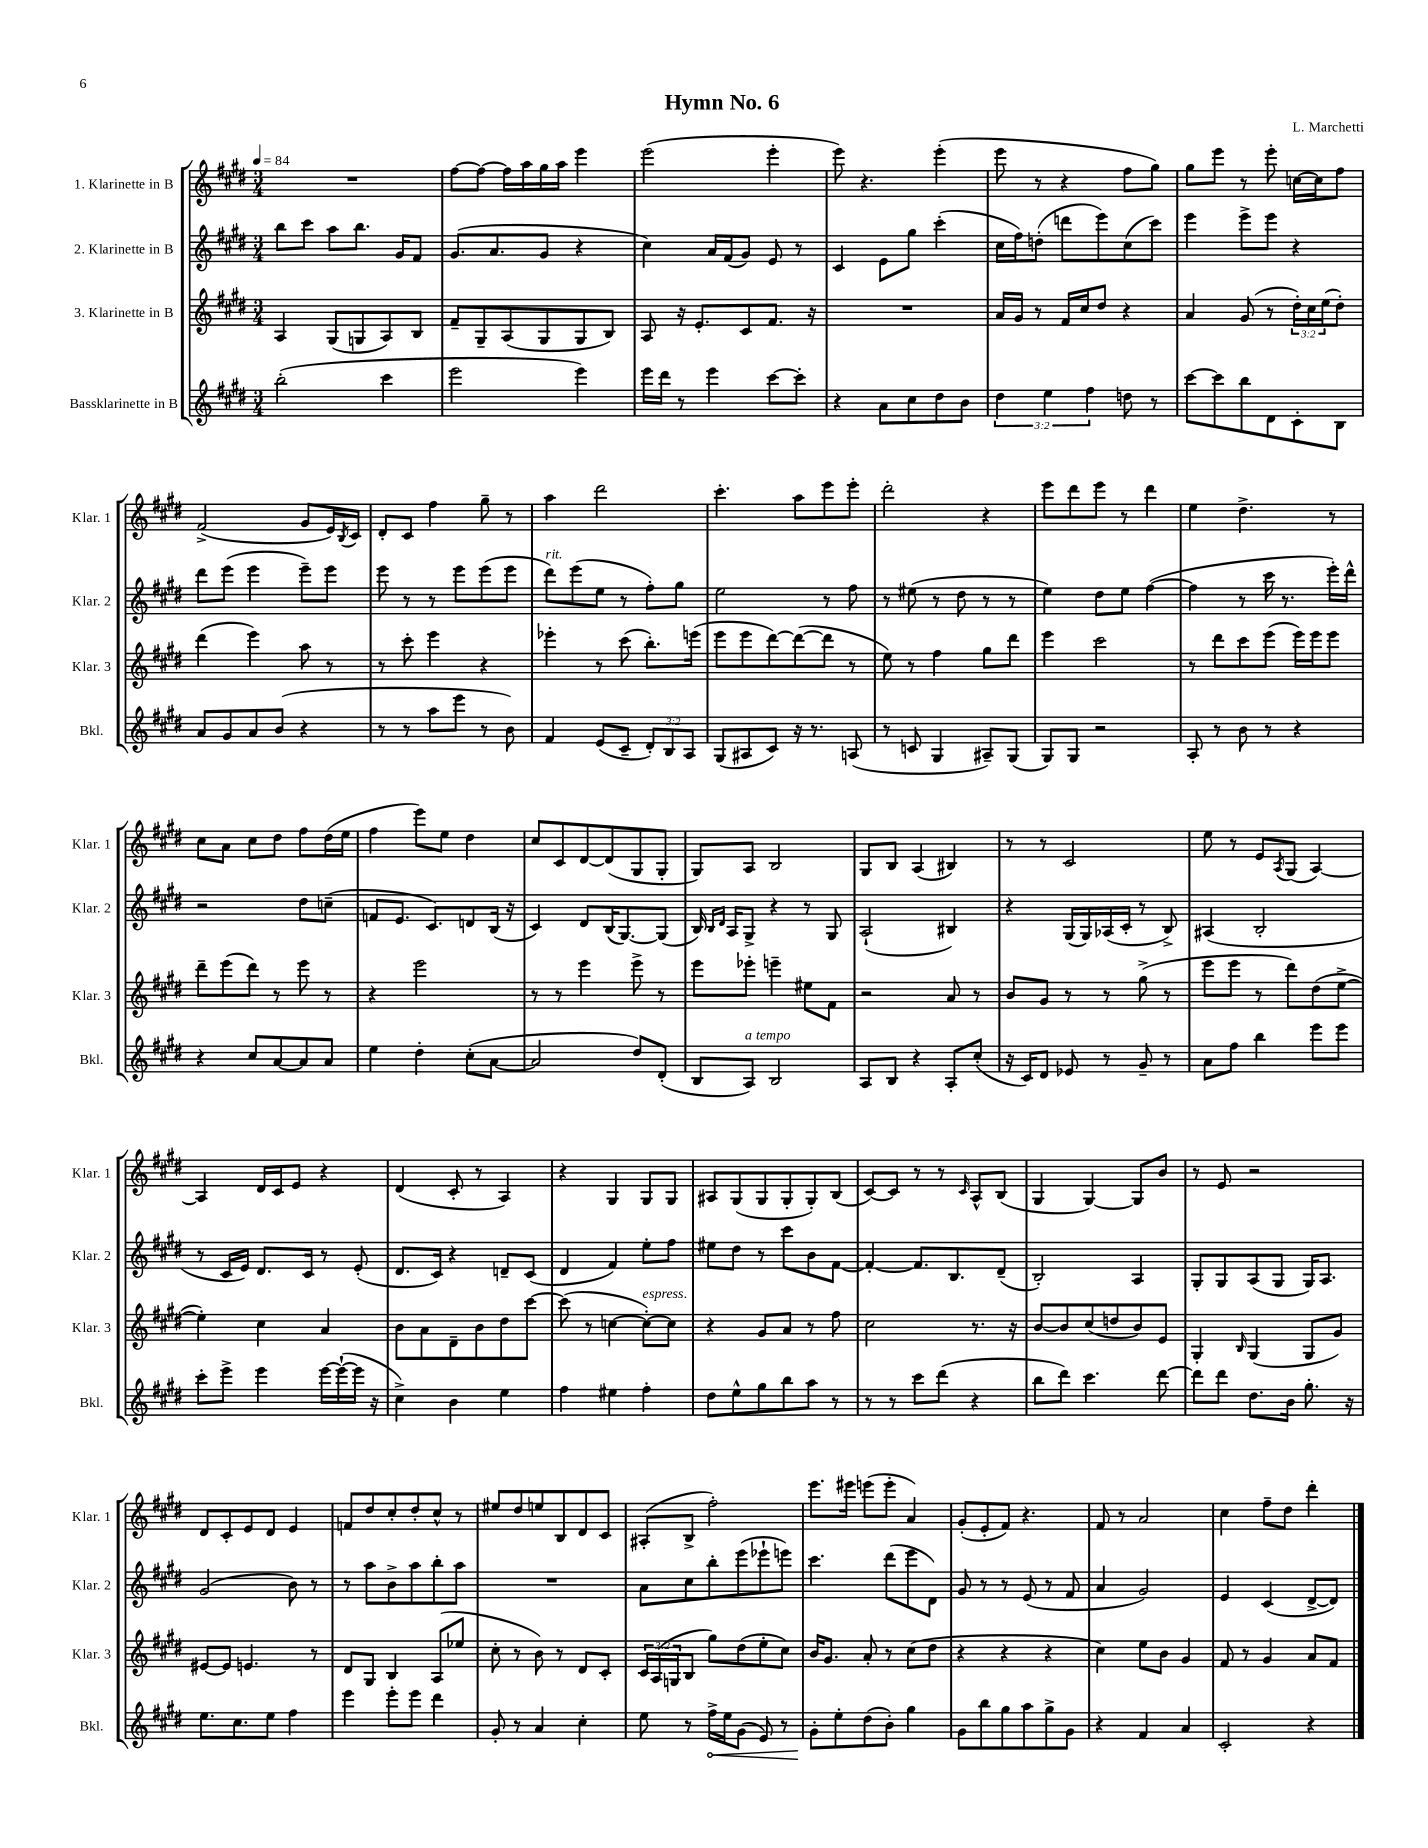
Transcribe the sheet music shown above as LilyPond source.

\header { title = "Hymn No. 6" composer = "L. Marchetti" }
<<
\new StaffGroup <<
\new Staff = "s0" \with { instrumentName = "1. Klarinette in B" shortInstrumentName = "Klar. 1" } {
    \clef treble \key e \major \numericTimeSignature \time 3/4 \tempo 4 = 84
    R2. |
    fis''8~ fis''8~ fis''16 a''16 gis''16 a''16 e'''4 |
    e'''2( e'''4-. |
    e'''8) r4. e'''4-.( |
    e'''8 r8 r4 fis''8 gis''8) |
    gis''8 e'''8 r8 e'''8-. c''16~ c''16 fis''8 |
    fis'2->( gis'8 e'16) \acciaccatura { b8 } cis'16 |
    dis'8-. cis'8 fis''4 gis''8-- r8 |
    a''4 dis'''2 |
    cis'''4.-. a''8 e'''8 e'''8-. |
    dis'''2-. r4 |
    e'''8 dis'''8 e'''8 r8 dis'''4 |
    e''4 dis''4.-> r8 |
    cis''8 a'8 cis''8 dis''8 fis''8 dis''16( e''16 |
    fis''4 e'''8) e''8 dis''4 |
    cis''8 cis'8 dis'8~ dis'8( gis8 gis8-. |
    gis8) a8 b2 |
    gis8 b8 a4( bis4) |
    r8 r8 cis'2 |
    e''8 r8 e'8 \acciaccatura { a8 } gis8( a4~) |
    a4 dis'16 cis'16 e'8 r4 |
    dis'4( cis'8-. r8 a4) |
    r4 gis4 gis8 gis8 |
    ais8 gis8( gis8 gis8-. gis8-.) b8( |
    cis'8~) cis'8 r8 r8 \grace { cis'16 } a8-^ b8( |
    gis4 gis4~) gis8 b'8 |
    r8 e'8 r2 |
    dis'8 cis'8-. e'8 dis'8 e'4 |
    f'8 dis''8 cis''8-. dis''8-. cis''8-^ r8 |
    eis''8 dis''8 e''8 b8 dis'8 cis'8 |
    ais8-.( b8-> fis''2-.) |
    e'''8. eis'''16 e'''8( e'''8-. a'4) |
    gis'8-.( e'8-. fis'8) r4. |
    fis'8 r8 a'2 |
    cis''4 fis''8-- dis''8 dis'''4-. \bar "|." |
}
\new Staff = "s1" \with { instrumentName = "2. Klarinette in B" shortInstrumentName = "Klar. 2" } {
    \clef treble \key e \major \numericTimeSignature \time 3/4
    b''8 cis'''8 a''8 b''8. gis'16 fis'8 |
    gis'8.( a'8. gis'8 r4 |
    cis''4) a'16 fis'16( gis'8) e'8 r8 |
    cis'4 e'8 gis''8 cis'''4-.( |
    cis''16 fis''16) d''8-.( d'''8 e'''8) cis''8( cis'''8) |
    e'''4 e'''8-> e'''8 r4 |
    dis'''8 e'''8( e'''4 e'''8--) e'''8 |
    e'''8 r8 r8 e'''8 e'''8( e'''8 |
    dis'''8^\markup { \italic "rit." }) e'''8( e''8 r8 fis''8-.) gis''8 |
    e''2 r8 fis''8 |
    r8 eis''8( r8 dis''8 r8 r8 |
    e''4) dis''8 e''8 fis''4~( |
    fis''4 r8 cis'''16 r8. e'''16-.) dis'''16-^ |
    r2 dis''8 c''8--( |
    f'8 e'8. cis'8.) d'8 b16( r16 |
    cis'4) dis'8 b16( gis8.~) gis8( |
    b16) \grace { b16 dis'16 } a16 gis8-> r4 r8 gis8 |
    a2-!( bis4) |
    r4 gis16( gis16) aes16( cis'16-. r8 b8->) |
    ais4( b2-. |
    r8 cis'16 e'16) dis'8. cis'16 r8 e'8-.( |
    dis'8. cis'16) r4 d'8-- cis'8( |
    dis'4 fis'4) e''8-. fis''8 |
    eis''8 dis''8 r8 cis'''8 b'8 fis'8~ |
    fis'4~-. fis'8. b8. dis'8--( |
    b2-.) a4 |
    gis8-. gis8 a8( gis8 gis16) a8. |
    gis'2( b'8) r8 |
    r8 a''8 b'8-> a''8 b''8-. a''8 |
    R2. |
    a'8 cis''8 b''8-. e'''8( ees'''8-! e'''8) |
    cis'''4. dis'''8( e'''8 dis'8) |
    gis'8 r8 r8 e'8( r8 fis'8 |
    a'4 gis'2) |
    e'4 cis'4( dis'8~-> dis'8) \bar "|." |
}
\new Staff = "s2" \with { instrumentName = "3. Klarinette in B" shortInstrumentName = "Klar. 3" } {
    \clef treble \key e \major \numericTimeSignature \time 3/4 \override Staff.TupletNumber.text = #tuplet-number::calc-fraction-text
    a4 gis8( g8 a8) b8 |
    fis'8-- gis8-- a8( gis8 gis8 b8) |
    a8 r16 e'8.-. cis'8 fis'8. r16 |
    R2. |
    a'16 gis'16 r8 fis'16 cis''16 dis''8 r4 |
    a'4 gis'8( r8 \tuplet 3/2 { dis''16-.) cis''16 e''16( } dis''8-.) |
    dis'''4( e'''4) a''8 r8 |
    r8 cis'''8-. e'''4 r4 |
    ees'''4-. r8 cis'''8( b''8.-.) e'''16( |
    e'''8 e'''8 dis'''8~) dis'''8~( dis'''8 r8 |
    e''8) r8 fis''4 gis''8 dis'''8 |
    e'''4 cis'''2 |
    r8 dis'''8 cis'''8 e'''8( e'''16) e'''16 e'''8 |
    dis'''8-- e'''8( dis'''8) r8 e'''8 r8 |
    r4 e'''2 |
    r8 r8 e'''4 e'''8-> r8 |
    e'''8 ees'''8-. e'''4-- eis''8 fis'8 |
    r2 a'8 r8 |
    b'8 gis'8 r8 r8 gis''8->( r8 |
    e'''8 e'''8 r8 dis'''8) dis''8( e''8~-> |
    e''4-.) cis''4 a'4 |
    b'8 a'8 dis'8-- b'8 dis''8 cis'''8~ |
    cis'''8( r8 c''4~ c''8~-.^\markup { \italic "espress." }) c''8 |
    r4 gis'8 a'8 r8 fis''8 |
    cis''2 r8. r16 |
    b'8~ b'8 cis''8( d''8 b'8) e'8 |
    gis4-. \grace { b16 } gis4( gis8 gis'8) |
    eis'8~ eis'8 e'4. r8 |
    dis'8 gis8 b4 a8( ees''8 |
    cis''8-. r8 b'8) r8 dis'8 cis'8-. |
    \tuplet 3/2 { cis'16 a16( g16 } b8 gis''8) dis''8( e''8-. cis''8) |
    b'16 gis'8. a'8-. r8 cis''8( dis''8 |
    r4 r4 r4 |
    cis''4) e''8 b'8 gis'4 |
    fis'8 r8 gis'4 a'8 fis'8 \bar "|." |
}
\new Staff = "s3" \with { instrumentName = "Bassklarinette in B" shortInstrumentName = "Bkl." } {
    \clef treble \key e \major \numericTimeSignature \time 3/4 \override Staff.TupletNumber.text = #tuplet-number::calc-fraction-text
    b''2-.( cis'''4 |
    e'''2 e'''4) |
    e'''16 dis'''16 r8 e'''4 cis'''8~ cis'''8-. |
    r4 a'8 cis''8 dis''8 b'8 |
    \tuplet 3/2 { dis''4 e''4 fis''4 } d''8 r8 |
    cis'''8~ cis'''8 b''8 dis'8 cis'8-. b8 |
    a'8 gis'8 a'8 b'8( r4 |
    r8 r8 a''8 e'''8 r8 b'8) |
    fis'4 e'8( cis'8-- \tuplet 3/2 { dis'8-.) b8 a8 } |
    gis8( ais8 cis'8) r16 r8. a8( |
    r8 c'8 gis4 ais8--) gis8( |
    gis8) gis8 r2 |
    a8-. r8 b'8 r8 r4 |
    r4 cis''8 a'8~ a'8 a'8 |
    e''4 dis''4-. cis''8-.( a'8~ |
    a'2 dis''8) dis'8-.( |
    b8 a8^\markup { \italic "a tempo" }) b2 |
    a8 b8 r4 a8-. cis''8-.( |
    r16 cis'16) dis'8 ees'8 r8 gis'8-- r8 |
    a'8 fis''8 b''4 e'''8 e'''8 |
    cis'''8-. e'''8-> e'''4 e'''16~ e'''16~-!( e'''16 r16 |
    cis''4->) b'4 e''4 |
    fis''4 eis''4 fis''4-. |
    dis''8 e''8-^ gis''8 b''8 a''8 r8 |
    r8 r8 cis'''8 dis'''8( r4 |
    b''8 dis'''8) cis'''4. dis'''8~ |
    dis'''8 dis'''8 dis''8. b'16 gis''8.-. r16 |
    e''8. cis''8. e''8 fis''4 |
    e'''4 e'''8-. e'''8 dis'''4 |
    gis'8-. r8 a'4 cis''4-. |
    e''8 r8 \once \override Hairpin.circled-tip = ##t fis''16->\< e''16 gis'8( e'8) r8 |
    gis'8-.\! e''8-. dis''8( b'8-.) gis''4 |
    gis'8 b''8 gis''8 a''8 gis''8-> gis'8 |
    r4 fis'4 a'4 |
    cis'2-. r4 \bar "|." |
}
>>
>>
\layout { \context { \Score \remove "Bar_number_engraver" } }
